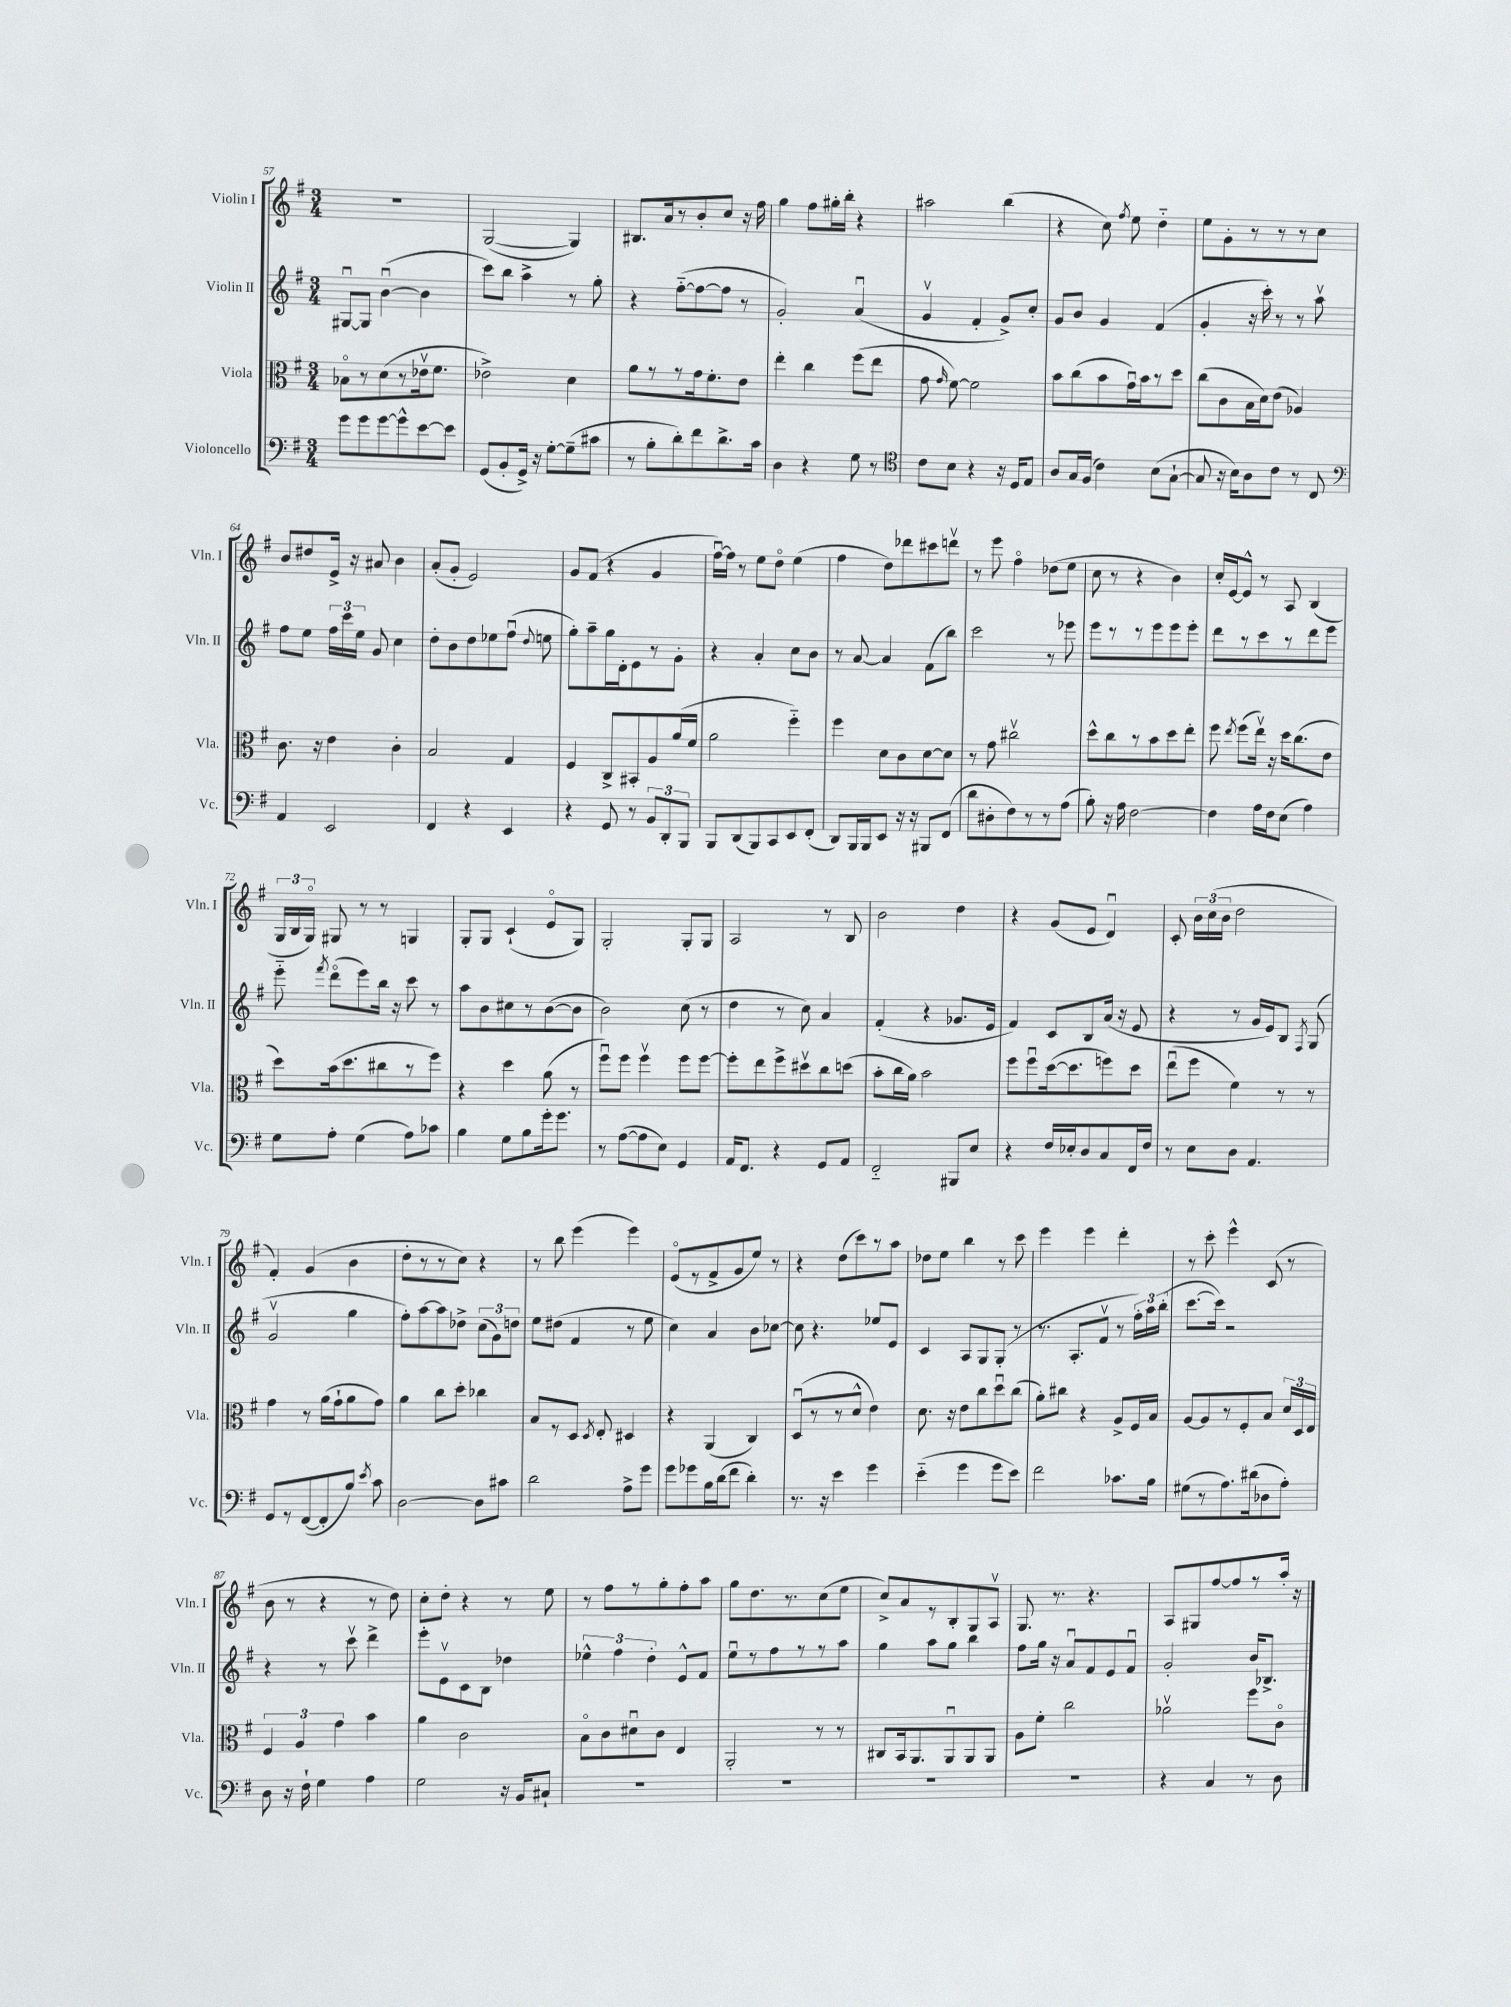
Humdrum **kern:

**kern	**kern	**kern	**kern
*staff4	*staff3	*staff2	*staff1
*clefF4	*clefC3	*clefG2	*clefG2
*k[f#]	*k[f#]	*k[f#]	*k[f#]
*M3/4	*M3/4	*M3/4	*M3/4
8g	8B-o	[8G#u	2.r
8g	8r	8G#]	.
[8g	(8d	([4bu	.
8g^^]	8r	.	.
[8e	16e-v	4b]	.
.	8.f#	.	.
8e]	.	.	.
=	=	=	=
(8GG	2e-^)	8ccc)	([2G
8BB'	.	8bb	.
16GG^)	.	4aa^	.
16r	.	.	.
[8G'	.	.	.
(8G~]	4d	8r	4G])
8c#	.	8gg'	.
=	=	=	=
8r	8a	4r	8.B#
8B'	8r	.	.
.	.	.	16a
8d')	8r	([8ff#'~	8r
8f#	16g	8ff#_	8b'
.	8.f#'	.	.
8.d^	.	8ff#]	8cc
.	8e	8r	16r
16c	.	.	16ff#
=	=	=	=
4D	4ee'	2g')	4gg
4r	4cc	.	8ff#
.	.	.	16gg#'
.	.	.	16bb'
8G	(8ff#	(4au	4r
8r	8ee	.	.
=	=	=	=
*clefC4	*	*	*
8c	8g	4gv	2aa#
.	16qqg	.	.
8B	[8f#)	.	.
4r	2f#]	4f#'	.
16r	.	8g^)	(4bb
16D	.	.	.
8E	.	8cc'	.
=	=	=	=
8A	8b	8g	4r
16G	(8cc	8b	.
(16F#	.	.	.
4c)	8b	4g	8cc)
.	.	.	8qff#
.	16gu)	.	8ee
.	16b	.	.
(8B	8r	(4f#	4dd'~
[8G`	8dd	.	.
=	=	=	=
8G]	(8cc	4g'	8ee
16r	8c	.	8g'
16B)	.	.	.
8A	16B	16r	8r
.	16d)	16ccc')	.
8c	(8e	8r	8r
8r	4A-)	8r	8r
8C	.	8aav	8cc
=	=	=	=
*clefF4	*	*	*
4AA	8.c	8ff#	8b
.	.	8ee	8dd#
.	16r	.	.
2EE	4e	24ff#	16e^
.	.	24ccc	.
.	.	.	16r
.	.	24ee	.
.	.	8g	8a#
.	4c'	4cc	4b
=	=	=	=
4FF#	2B	8dd'	(8a'
.	.	8b	8g'
4r	.	8dd	2e)
.	.	8ee-	.
4EE	4G	(8ff#u	.
.	.	8qqdd	.
.	.	8ee	.
=	=	=	=
4r	4F#	8gg')	8g
.	.	8aa~	(8f#
8GG	8C^	16gg	4r
.	.	16d'	.
8r	8BB#'	8e	.
12BB	8A	8r	4g
12DD'	.	.	.
.	(16a	8g'	.
12BBB	.	.	.
.	16f#	.	.
=	=	=	=
8BBB	2a	4r	[16ff#u)
.	.	.	16ff#]
(8DD	.	.	8r
8BBB)	.	4a'	8ee
8CC	.	.	8ddo
8EE	4ff#'~)	8cc	(4ee
(8FF#'	.	8b	.
=	=	=	=
8DD)	4ff#	8r	4ff#
16BBB	.	[8a	.
16BBB	.	.	.
8EE	8d	4a]	8dd)
16r	8c	.	8ddd-
16r	.	.	.
8BBB#	[8d	(8f#	8ccc#
(8FF#	8d]	8bb)	8dddv
=	=	=	=
8d	8r	2ccc	8r
8D#'	8g	.	8eee
8F#)	2cc#v	.	4ff#o
8r	.	.	.
8r	.	8r	(8dd-
(8A	.	8eee-	8ee
=	=	=	=
8B')	8dd^^	8eee	8cc
16r	8cc	8r	8r
16A	.	.	.
[2F#	8r	8r	4r
.	8b	8eee	.
.	8dd	8eee	4b)
.	8ee'	8eee'	.
=	=	=	=
4F#]	8ff#	8ddd	16cc'
.	.	.	[16e
.	8qee	.	.
.	(8ff#	8r	8e^^]
16A	16eev)	8ccc	8r
16F#	16r	.	.
(8E	16dd	8r	8A
.	(8.cc	.	.
4A)	.	8ddd	(4B
.	8e	8eee	.
=	=	=	=
8G	8dd)	8eee'~	24G
.	.	.	24B
.	.	.	24Go)
.	.	8qfff#	.
8A'	(16b	(8dddo	8G#
.	8.dd	.	.
(4G	.	8eee)	8r
.	8cc#	16bb	8r
.	.	16r	.
8A)	8r	8ccc	4G
8c-	8ff#)	8r	.
=	=	=	=
4B	4r	8aa	8G'
.	.	8b	8G
8G	4dd	8cc#	(4c`
8B	.	8r	.
16g'	(8a	([8b	8eo
8.g	.	.	.
.	8r	8b]	8G)
=	=	=	=
8r	8ff#u)	2b)	2G'
([8A	8ff#	.	.
8A]	4ff#v	.	.
8E)	.	.	.
4GG	8ff#	(8cc	8G'
.	[8ff#	8r	8G
=	=	=	=
16AA	8ff#']	4dd	2A
8.FF#	.	.	.
.	8ee	.	.
4r	8ff#^	8r	.
.	8dd#v	8cc)	.
8GG	8cc	4a	8r
8AA	(8dd	.	8B
=	=	=	=
2FF#'~	8b'	(4f#'	2b
.	16cc	.	.
.	16a)	.	.
.	2b	4r	.
8BBB#	.	8.g-	4dd
8E	.	.	.
.	.	16e	.
=	=	=	=
4r	8ff#	4f#)	4r
.	8ff#u	.	.
16F#	([16dd	8c	(8g
16E-'	8.dd]	.	.
8D	.	8B	8e
8C	8ff)	(16a	4du)
.	.	16r	.
16FF#	8dd	8e	.
16F#	.	.	.
=	=	=	=
8r	(8eeu	4r	8c'
8E	8ff#	.	24b
.	.	.	(24cc
.	.	.	24b
8D	4f#)	8r	2dd
4.AA	.	16g	.
.	.	16e)	.
.	8r	8B	.
.	.	8qF#	.
.	8r	(8G	.
=	=	=	=
8GG	4g	2gv	4f#')
8r	.	.	.
([8FF#	8r	.	(4g
8FF#']	(16a	.	.
.	16g`	.	.
8B)	8a	4gg	4b
8qe	.	.	.
8c	8g)	.	.
=	=	=	=
[2D	4a	8ff#')	8dd'
.	.	[8aa	8r
.	8cc	8aa]	8r
.	8dd'	8dd-^	8cc)
8D]	4cc-	(12cc	4r
.	.	12g)	.
8c#	.	.	.
.	.	12dd	.
=	=	=	=
2d	8B	8ee	8r
.	8r	(8dd#	8bb
.	8D	4f#	(4eee
.	8qD	.	.
.	8E'	.	.
8A^	4D#	8r	4eee)
8g	.	8ee	.
=	=	=	=
8g	4r	4cc)	(8eo
8g-	.	.	8r
16B	(4AA	4a	8f#^
(16d	.	.	.
8f#	.	.	8g
4d')	4C)	8b	8ee)
.	.	[8cc-	8r
=	=	=	=
8.r	(8Du	8cc-]	4r
.	8r	4.r	.
16r	.	.	.
4e	8r	.	(8dd
.	8d^^	.	8ccc)
4g	4e)	8ee-	8r
.	.	8e	8aa
=	=	=	=
(4e'~	8.d	4c	8dd-
.	.	.	8ee
.	16r	.	.
4g	8e	8A	4bb
.	8cc	8G	.
8g	8ddu	(8G'	8r
8e)	(8cc	8r	8ccc
=	=	=	=
2f#	8a')	8.r	4eee
.	8cc#	.	.
.	.	8.A'	.
.	4r	.	4eee
.	.	8f#v	.
8.c-	8A^	8r	4ddd'
.	16F#	24ff#')	.
.	.	24aa	.
16B	16B	.	.
.	.	(24bb'	.
=	=	=	=
(8G#	[8A	[8.ccc	8r
8r	8A]	.	8ccc'
.	.	16ccc])	.
8.A)	8r	2r	4eee^^
.	8F#'	.	.
(16d#	.	.	.
8D-	8B	.	(8c
8A')	24d	.	8r
.	24D	.	.
.	24E	.	.
=	=	=	=
8D	6F#	4r	8b
16r	.	.	8r
.	6A	.	.
16F#`	.	.	.
4G	.	8r	4r
.	6g	.	.
.	.	8cccv	.
4A	4b	4ddd^	8r
.	.	.	8dd)
=	=	=	=
2G	4a	8eee'	8cc'
.	.	8ev	8dd'
.	2c	8c	4r
.	.	8B	.
16r	.	4dd-	8r
16BB	.	.	.
8C#`	.	.	8ee
=	=	=	=
2.r	8Bo	6ee-^^	8r
.	8c	.	8ff#
.	.	6ff#	.
.	8d#u	.	8r
.	.	6dd'	.
.	8c	.	8gg'
.	4E	8e^^	8ff#'
.	.	8f#	8aa
=	=	=	=
2.r	2AA'	8eeu	8gg
.	.	8r	8.dd
.	.	8ff#	.
.	.	.	8.r
.	.	8r	.
.	8r	8r	(8cc
.	8r	8aa	8ee
=	=	=	=
2.r	8C#	4gg	8cc^)
.	16BB	.	8a
.	8.AA	.	.
.	.	8aa	8r
.	8AAu	8gg	8B'
.	8AA	4bb	8G
.	8AA	.	8Av
=	=	=	=
2.r	8A	8ff#	8.G
.	8f#'	16gg	.
.	.	16r	8.r
.	2cc	8au	.
.	.	8f#	4.r
.	.	8e	.
.	.	8f#u	.
=	=	=	=
4r	2a-v	2g'	8A
.	.	.	8G#
4C	.	.	[8ff#
.	.	.	8ff#]
8r	8ff#	16b	8r
.	.	8.B-^	.
8D	8co	.	16aa'
.	.	.	16r
==	==	==	==
*-	*-	*-	*-
